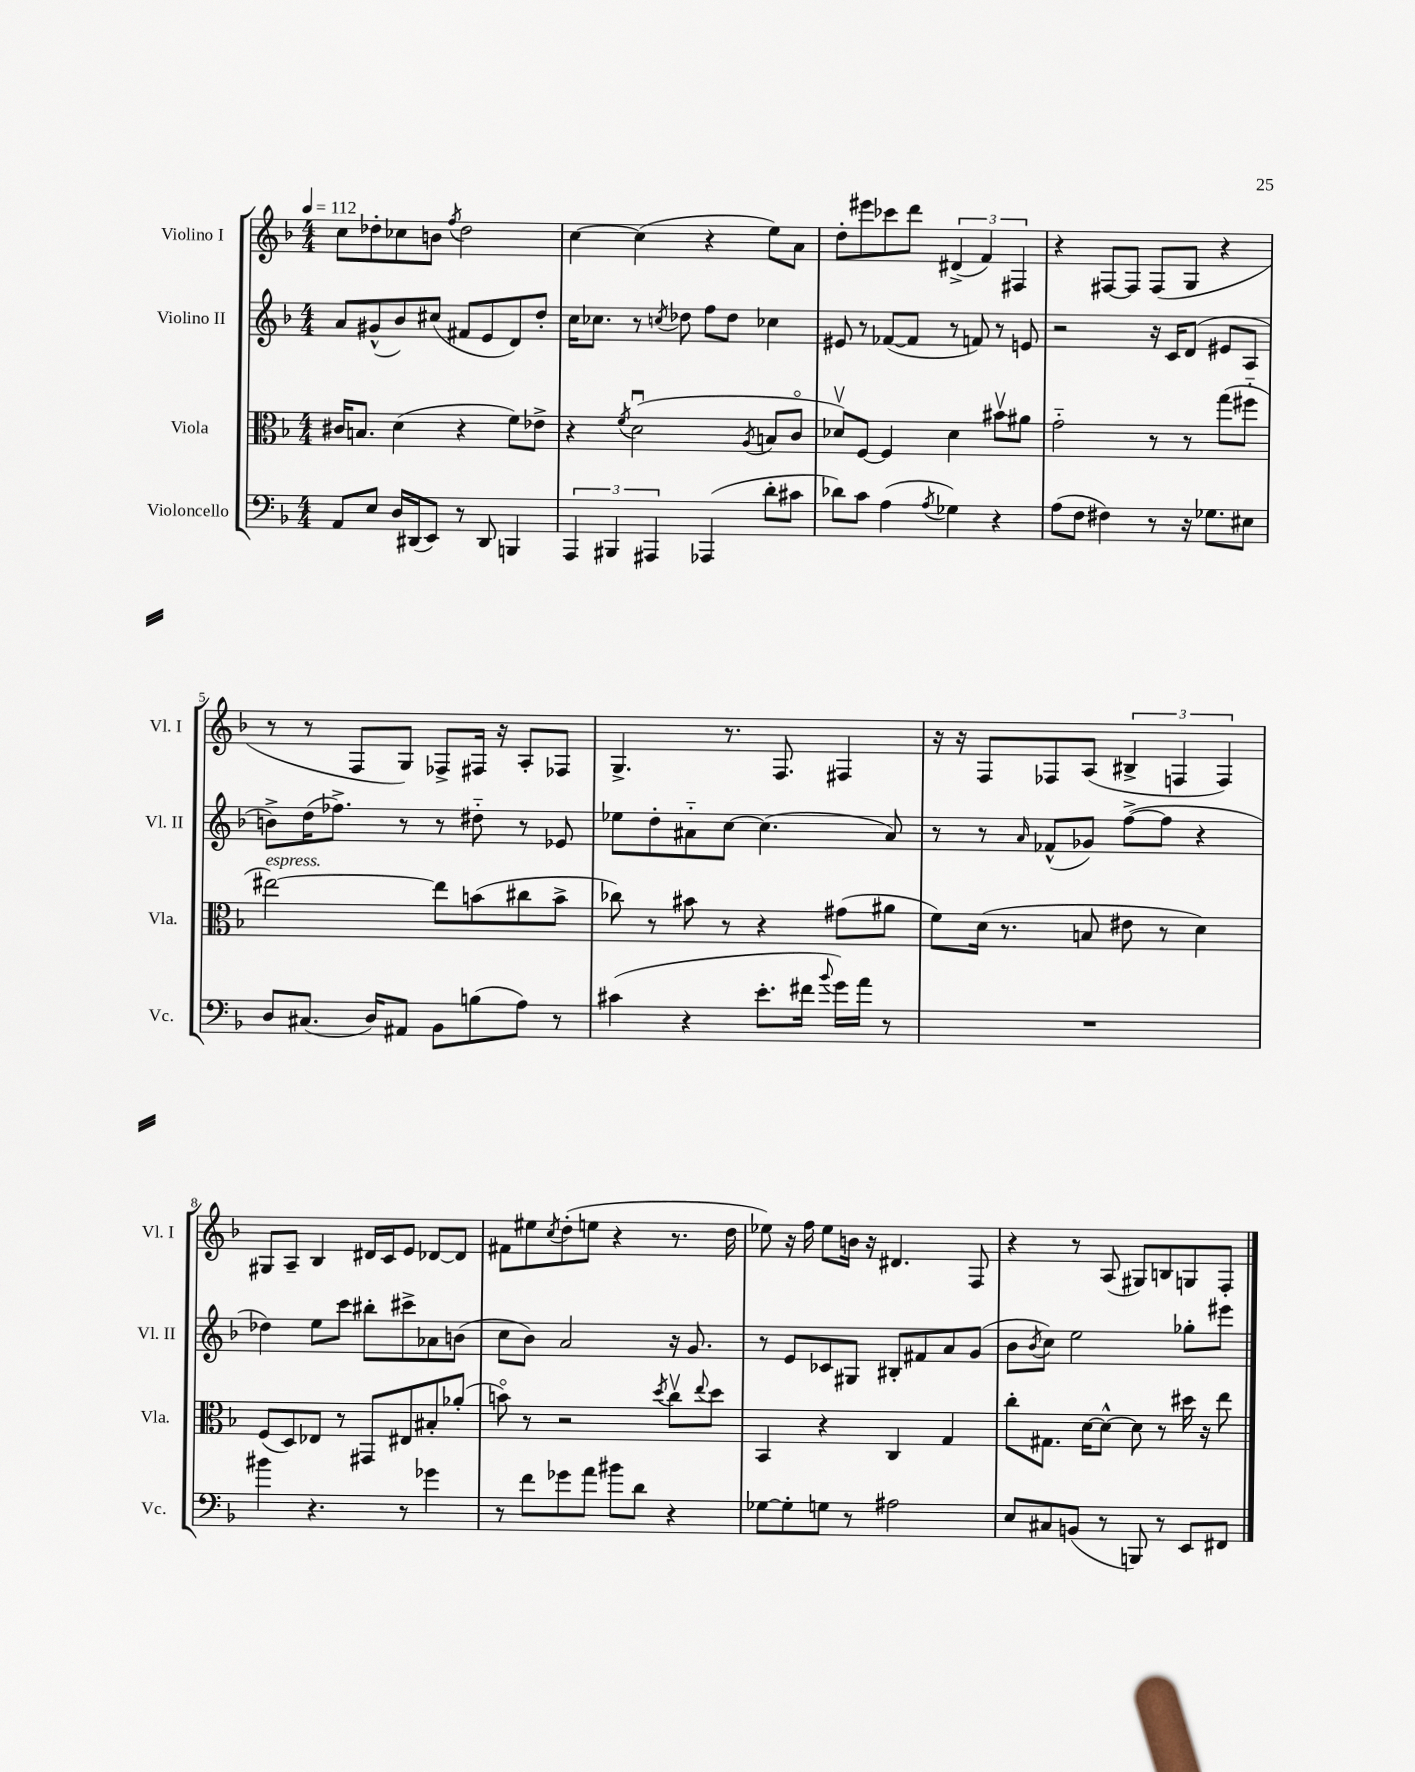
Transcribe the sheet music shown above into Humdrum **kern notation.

**kern	**kern	**kern	**kern
*staff4	*staff3	*staff2	*staff1
*clefF4	*clefC3	*clefG2	*clefG2
*k[b-]	*k[b-]	*k[b-]	*k[b-]
*M4/4	*M4/4	*M4/4	*M4/4
*MM112	*MM112	*MM112	*MM112
8AA	16c#	8a	8cc
.	8.B	.	.
8E	.	(8g#^^	8dd-'
16D	(4d	8b-)	8cc-
(16DD#	.	.	.
8EE)	.	(8cc#	8b
.	.	.	8qff
8r	4r	8f#	2dd-
8DD#	.	8e	.
4BBB	8f)	8d)	.
.	8e-^	8dd'	.
=	=	=	=
6AAA	4r	16cc	[4cc
.	.	8.cc-	.
6BBB#	.	.	.
.	8qf	.	.
.	(2du	8r	(4cc]
6AAA#	.	.	.
.	.	8qcc	.
.	.	8dd-	.
(4AAA-	.	8ff	4r
.	.	8dd-	.
.	8qA	.	.
8d'	8B	4cc-	8ee)
8c#	8co	.	8a
=	=	=	=
8d-)	8d-v)	8e#	8dd'
8c	[8F	8r	8eee#
(4A	4F]	([8f-	8ccc-
.	.	8f-]	8ddd
8qA	.	.	.
4G-)	4d-	8r	(6d#^
.	.	8f)	.
.	.	.	6f)
4r	8b#v	8r	.
.	.	.	6F#
.	8a#	8e	.
=	=	=	=
(8A	2g'~	2r	4r
8F	.	.	.
4F#)	.	.	[8F#
.	.	.	8F#]
8r	8r	16r	(8F#
.	.	16c	.
16r	8r	(8d	8G
8.G-	.	.	.
.	(8gg	8e#	4r
8E#	8ff#'~	8A	.
=	=	=	=
8D	[2ee#)	8b^)	8r
(8.C#	.	(16dd	8r
.	.	8.ff-^)	.
.	.	.	8F
16D)	.	.	.
8AA#	.	8r	8G)
8BB-	8ee#]	8r	8F-^
(8B	(8b	8dd#'~	16F#
.	.	.	16r
8A)	8cc#	8r	8A'
8r	8b^	8e-	8F-
=	=	=	=
(4c#	8cc-)	8ee-	4.G^
.	8r	8dd'	.
4r	8b#	8a#'~	.
.	8r	[8cc	8.r
8.e'	4r	(4.cc]	.
.	.	.	8.F
16f#	.	.	.
8qqb-	.	.	.
16g)	(8g#	.	4F#
16a	.	.	.
8r	8a#	8a#)	.
=	=	=	=
1r	8f)	8r	16r
.	.	.	16r
.	(16d	8r	8F
.	8.r	.	.
.	.	16qqa	.
.	.	(8f-^^	8F-
.	8B	8g-)	(8A
.	8e#	([8ff^	6B#^
.	8r	8ff]	.
.	.	.	6F
.	4d)	4r	.
.	.	.	6F)
=	=	=	=
4b#	(8F	4dd-)	8G#
.	8D)	.	8A~
4.r	8E-	8ee	4B-
.	8r	8ccc	.
.	8GG#	8bb#'	16d#
.	.	.	16c
8r	8E#	8ccc#^	8e
4g-	8B#'	8a-	[8d-
.	(8a-'	(8b	8d-]
=	=	=	=
8r	8bo)	8cc	8f#
8f	8r	8b-)	8ee#
.	.	.	8qcc
8g-	2r	2a	(8dd'
8a	.	.	8ee
8b#	.	.	4r
8d	.	.	.
.	8qdd	.	.
4r	8ccv	16r	8.r
.	.	8.g	.
.	8qqee	.	.
.	8dd	.	.
.	.	.	16dd
=	=	=	=
[8G-	4BB-	8r	8ee-)
8G-']	.	8e	16r
.	.	.	16ff
8G	4r	8c-	8ee-
8r	.	8G#	16b
.	.	.	16r
2A#	4C	8B#'	4.d#
.	.	8f#	.
.	4G	8a	.
.	.	(8g	8F
=	=	=	=
8E	8cc'	8b-	4r
.	.	8qb-	.
8C#	8.G#	8cc)	.
(8BB	.	2ee	8r
.	[16d	.	.
8r	8d^^_	.	(8A
8BBB)	8d]	.	8G#)
8r	8r	.	8B
8EE	16dd#	8gg-'	8G
.	16r	.	.
8FF#	8ee	8eee#	8F'
==	==	==	==
*-	*-	*-	*-
